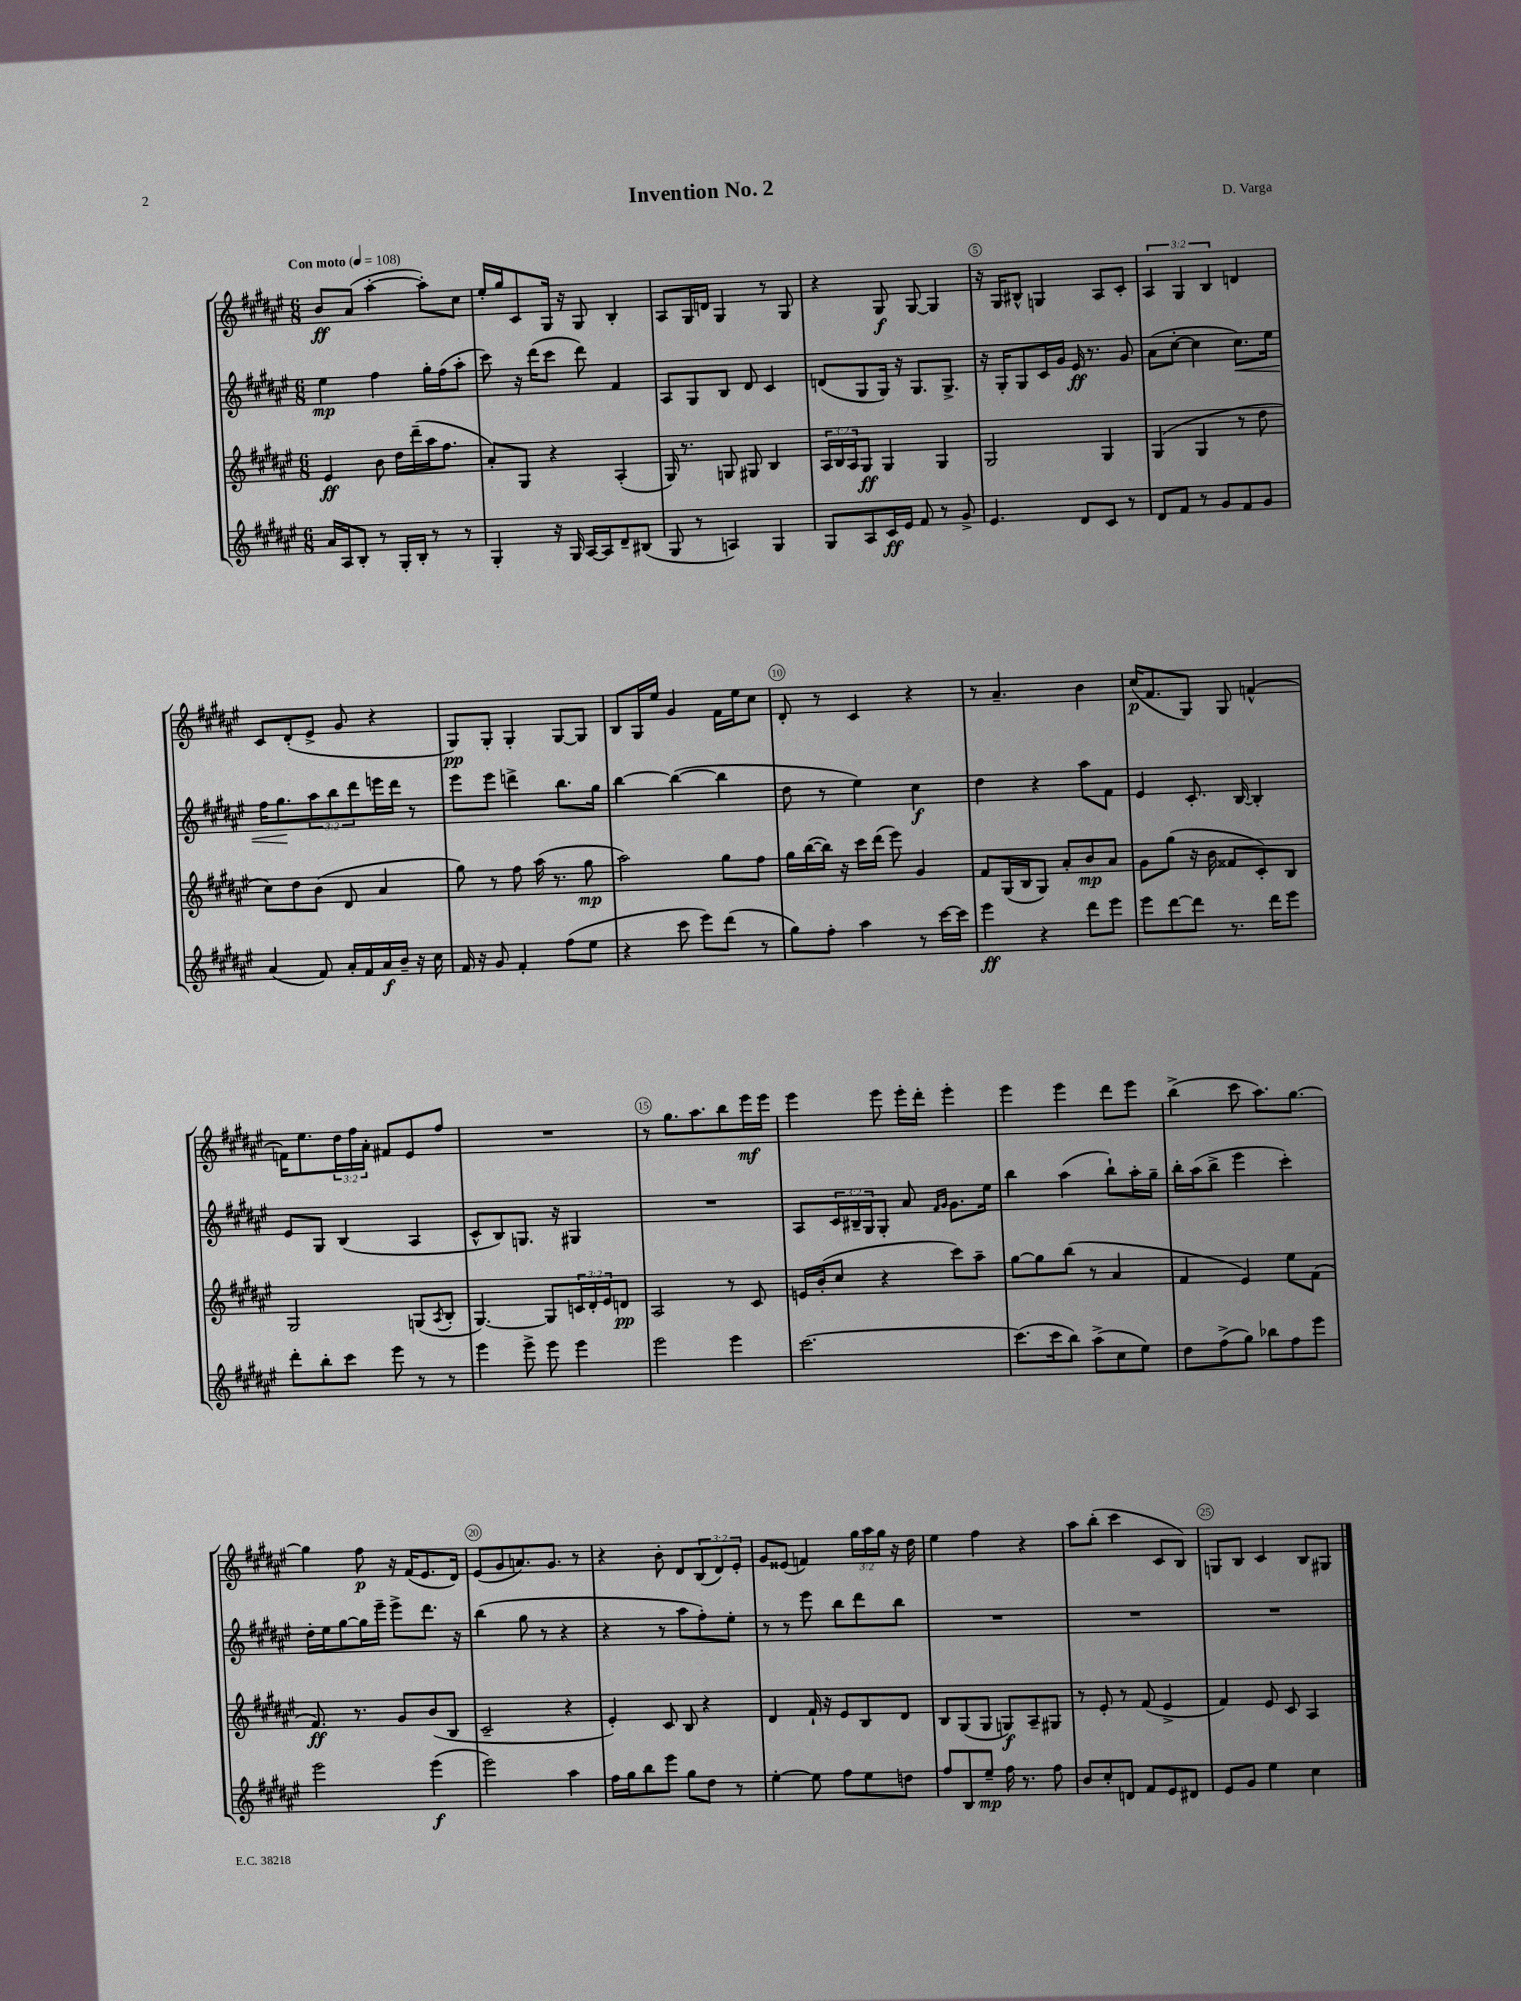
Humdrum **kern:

**kern	**kern	**kern	**kern
*staff4	*staff3	*staff2	*staff1
*clefG2	*clefG2	*clefG2	*clefG2
*k[f#c#g#d#a#e#]	*k[f#c#g#d#a#e#]	*k[f#c#g#d#a#e#]	*k[f#c#g#d#a#e#]
*M6/8	*M6/8	*M6/8	*M6/8
*MM108	*MM108	*MM108	*MM108
16a#/LL	4e#/	4ee#\	8b/L
16A#/J	.	.	.
8B'/J	.	.	(8a#/J
8r	8b\	4ff#\	[4aa#'\
16G#'/LL	16dd#\LL	.	.
16B'/JJ	(16ddd#~\	.	.
8r	16aa#\J	16gg#'\LL	8aa#'\]L)
.	8.ff#\J	(16ff#\J	.
8r	.	8aa#'\J	8cc#\J
=	=	=	=
4G#'/	8a#'/L)	8ccc#\)	16ee#'/LL
.	.	.	16gg#/J
.	8G#/J	16r	8c#/
.	.	(16ddd#\LK	.
16r	4r	8ccc#\J	16G#/Jk
16G#/	.	.	16r
[16A#/LL	.	8ddd#\)	8G#/
16A#/]J	.	.	.
8d#~/	(4A#'/	4f#/	4B'/
(8B#/J	.	.	.
=	=	=	=
8G#/	16G#/)	8A#/L	8A#/L
.	8.r	.	.
8r	.	8G#/	16G#/L
.	.	.	16d/JJ
4A/)	8G/	8B/J	4G#/
.	8G#/	8d#/	.
4G#/	4B/	4c#/	8r
.	.	.	8G#/
=	=	=	=
8G#/L	24A#/LL	(8d/L	4r
.	24B/	.	.
.	24A#/J	.	.
8A#/	8G#/J	8G#/	.
16c#/L	4G#/	16G#/Jk)	8G#/
16e#/JJ	.	16r	.
8f#/	.	8.G#/L	[8G#/
8r	4G#/	.	4G#/]
.	.	8.G#^/J	.
8g#^/	.	.	.
=	=	=	=
4.e#/	2G#/	16r	16r
.	.	16G#'/LK	16G#/LK
.	.	8G#/	8B#^^/J
.	.	16c#/L	4G/
.	.	16g#/JJ	.
8d#/L	.	16e#/	.
.	.	8.r	.
8c#/J	4G#/	.	8A#/L
8r	.	8g#/	8c#'/J
=	=	=	=
8d#/L	(4G#/	(8a#\L	6A#/
8f#/J	.	[8cc#'\J	.
.	.	.	6G#/
8r	4G#/	4cc#\]	.
.	.	.	6B/
8g#/L	.	.	.
8f#/	8r	8.cc#\L)	4d/
8g#/J	8dd#\	.	.
.	.	16ee#\Jk	.
=	=	=	=
(4a#/	8cc#\L)	16ff#\LK	8c#/L
.	.	8.gg#\	.
.	8dd#\	.	(8d#'/
8f#/)	(8b\J	12aa#\	8e#^/J
.	.	12bb\	.
16a#'/LL	8d#/	.	8g#/
.	.	12ddd#\	.
16f#/	.	.	.
16a#/	4a#/	16eee\L	4r
16b~/JJ	.	16ddd#\JJ	.
16r	.	8r	.
16cc#\	.	.	.
=	=	=	=
16f#/	8gg#\)	8eee#\L	8G#/L)
16r	.	.	.
8g#/	8r	8eee#\J	8G#'/J
4f#'/	8ff#\	4ddd^\	4G#'/
.	(16aa#\	.	.
.	8.r	.	.
(8ff#\L	.	8.bb\L	[8G#/L
8ee#\J	8gg#\	.	8G#/]J
.	.	16gg#\Jk	.
=	=	=	=
4r	2aa#\)	[4bb\	8B/L
.	.	.	16G#/L
.	.	.	16ee#/JJ
8ccc#\	.	(4bb\_	4g#/
8eee#\L)	.	.	.
(8ddd#\J	8gg#\L	4bb\]	16f#\LL
.	.	.	16ee#\J
8r	8ff#\J	.	8cc#\J
=	=	=	=
8gg#\L)	16gg#\LL	8dd#\	8d#'/
.	([16bb\	.	.
8ff#'\J	16bb\]JJ)	8r	8r
.	16r	.	.
4aa#\	16ccc#\LL	4ee#\)	4c#/
.	(16ddd#\JJ	.	.
.	8eee#\)	.	.
8r	4g#/	4cc#\	4r
[16ccc#\LL	.	.	.
16ccc#\]JJ	.	.	.
=	=	=	=
4eee#\	8f#/L	4dd#\	8r
.	(16G#/L	.	4.a#~/
.	16B/J	.	.
4r	8G#/J)	4r	.
.	8a#'/L	.	.
8ddd#\L	8b/	8aa#\L	4b\
8eee#\J	8a#/J	8f#\J	.
=	=	=	=
8eee#\L	8g#\L	4e#/	(16cc#/LK
.	.	.	8.f#/
[8ddd#\	(8gg#\J	.	.
8ddd#\]J	16r	8.c#'/	8G#/J)
.	16b\	.	.
8.r	8f##/L	.	8G#/
.	.	[16B/	.
.	8c#'/)	4B'/]	[4f^^/
16ddd#\LK	.	.	.
8eee#\J	8B/J	.	.
=	=	=	=
8ddd#'\L	2G#/	8e#/L	16f\]LK
.	.	.	8.ee#\
8bb'\	.	8G#/J	.
8ccc#\J	.	(4B/	24dd#\L
.	.	.	24ff#\
.	.	.	24a#'\JJ
8eee#\	.	.	8f#/L
8r	(8G/L	4A#/	8e#/
.	8qA#/	.	.
8r	8B'/J	.	8ff#/J
=	=	=	=
4eee#\	[4.G#/)	8c#^^/L	2.r
.	.	8B/)	.
8eee#^\	.	8.G/J	.
8eee#\	8G#/]L	.	.
.	.	16r	.
4eee#\	24c/L	4G#/	.
.	24d#'/	.	.
.	24e#/J	.	.
.	8d/J	.	.
=	=	=	=
2eee#\	2A#/	2.r	8r
.	.	.	8.gg#\L
.	.	.	8.aa#\
4eee#\	8r	.	8bb\
.	8c#/	.	16eee#\L
.	.	.	16eee#\JJ
=	=	=	=
[2.ccc#\	16e/LL	8A#/L	4eee#\
.	(16b'/J	.	.
.	8cc#/J	24c#/L	.
.	.	24B#~/	.
.	.	24G#/J	.
.	4r	8G#'/J	8eee#\
.	.	8a#/	16eee#'\LL
.	.	.	16ddd#'\JJ
.	.	16qqf#/LL	.
.	.	16qqg#/JJ	.
.	8ccc#\L)	8.g#\L	4eee#'\
.	8aa#~\J	.	.
.	.	16ee#\Jk	.
=	=	=	=
(8.ccc#\]L	[8gg#\L	4bb\	4eee#\
.	8gg#\]	.	.
16ccc#\k	.	.	.
8bb\J)	(8bb\J	(4aa#\	4eee#\
(8aa#^\L	8r	.	.
8cc#\	4a#/	8bb`\L)	8ddd#\L
8ee#\J)	.	16aa#'\L	8eee#\J
.	.	16gg#~\JJ	.
=	=	=	=
8dd#\L	4f#/	16bb'\LL	(4bb^\
.	.	(16aa#\J	.
(8ff#^\	.	8bb^\J	.
8gg#\J)	4e#/)	4eee#\	8ccc#\
8bb-\L	.	.	8.aa#\L)
8ff#\	8ee#\L	4ccc#'\)	.
.	.	.	[8.gg#\J
8eee#\J	(8f#\J	.	.
=	=	=	=
2eee#\	8.f#/)	16dd#'\LL	4gg#\]
.	.	16ee#\J	.
.	.	[8gg#\	.
.	8.r	.	.
.	.	16gg#\]L	8ff#\
.	.	16eee#~\JJ	.
.	8g#/L	8eee#^\L	16r
.	.	.	(16f#/LK
(4eee#\	(8b/	8.ddd#\J	8.e#/
.	8B/J	.	.
.	.	16r	16d#/Jk)
=	=	=	=
2eee#\)	2c#~/	(4bb\	(8e#/L
.	.	.	8g#/
.	.	8gg#\	8.a/)
.	.	8r	.
.	.	.	8.g#/J
4aa#\	4r	4r	.
.	.	.	8r
=	=	=	=
16ff#\LL	4e#'/)	4r	4r
16gg#\J	.	.	.
8bb\	.	.	.
8eee#\J	8c#/	8r	8b'\
8gg#\L	8B/	8aa#\L	8d#/L
8dd#\J	4r	8ff#'\)	(12B/
.	.	.	12d#/)
8r	.	8ee#'\J	.
.	.	.	12e#'/J
=	=	=	=
[4ee#'\	4d#/	8r	8g#/L
.	.	8r	(8e##/J
8ee#\]	16f#`/	8eee#\	4f/)
.	16r	.	.
8ff#\L	8e#/L	8bb\L	.
8ee#\	8B/	8ddd#\	24gg#\LL
.	.	.	24aa#\
.	.	.	24gg#\JJ
8dd\J	8d#/J	8bb\J	16r
.	.	.	16dd#\
=	=	=	=
8ff#/L	8B/L	2.r	4ee#\
8B/	(8G#/	.	.
8ee#~/J	8G#/J	.	4ff#\
16ff#\	8G/L)	.	.
8.r	.	.	.
.	8A#~/	.	4r
8ff#\	8G#/J	.	.
=	=	=	=
8b/L	8r	2.r	8aa#\L
8cc#'/	8e#'/	.	(8bb'\J
8d/J	8r	.	4ccc#\
8f#/L	(8f#/	.	.
8e#/	4e#^/	.	8c#/L
8d#/J	.	.	8B/J)
=	=	=	=
8e#/L	4f#/)	2.r	8G/L
8g#/J	.	.	8B/J
4ee#\	8e#/	.	4c#/
.	8c#/	.	.
4cc#\	4A#/	.	8B/L
.	.	.	8G#/J
==	==	==	==
*-	*-	*-	*-
